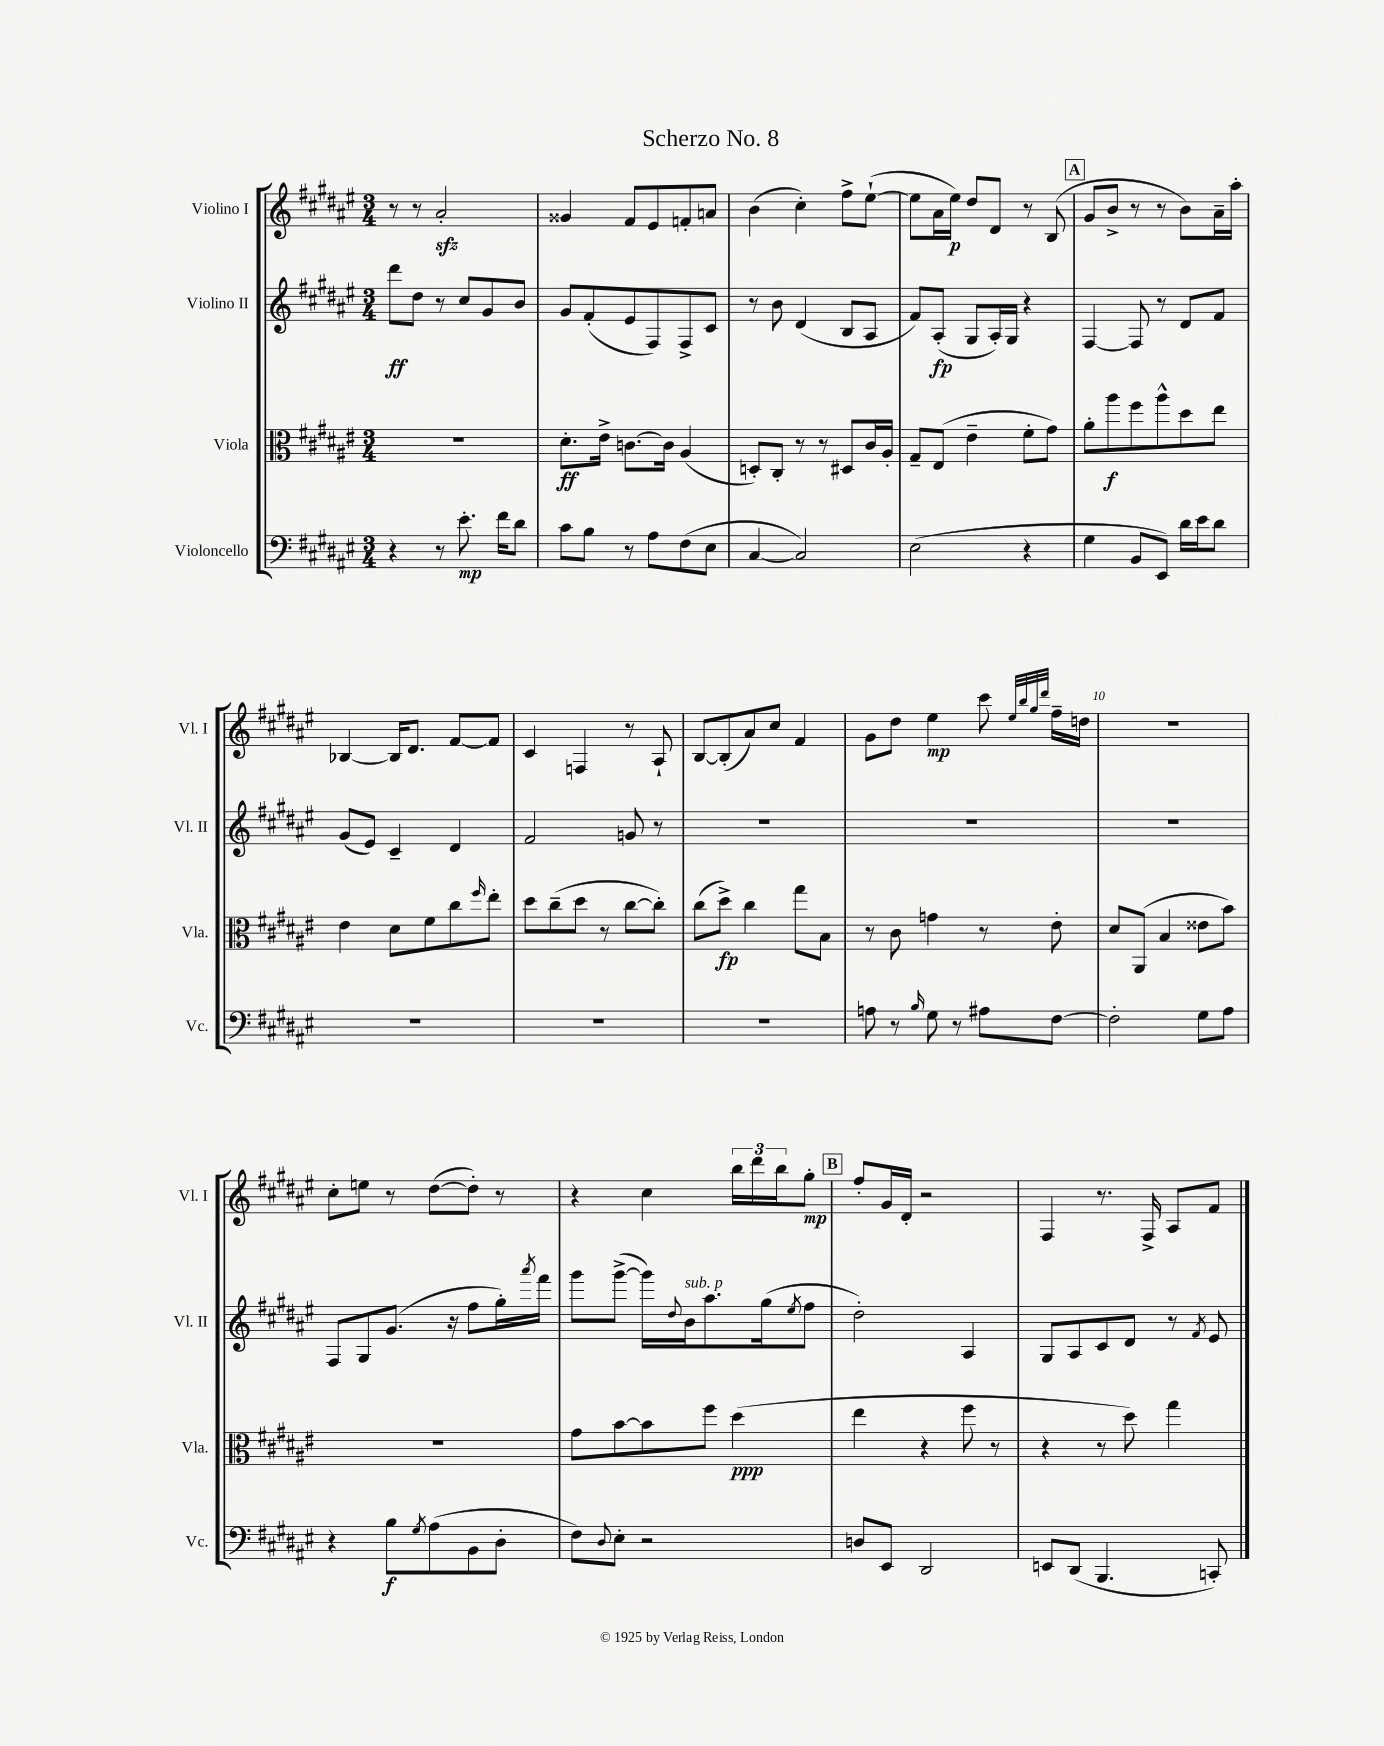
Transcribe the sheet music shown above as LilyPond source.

\header { title = "Scherzo No. 8" }
<<
\new StaffGroup <<
\new Staff = "s0" \with { instrumentName = "Violino I" shortInstrumentName = "Vl. I" } {
    \clef treble \key fis \major \numericTimeSignature \time 3/4
    r8 r8 ais'2-.\sfz |
    gisis'4 fis'8 eis'8 f'8-. a'8 |
    b'4( cis''4-.) fis''8-> eis''8~-!( |
    eis''8 ais'16 eis''16\p) dis''8 dis'8 r8 b8( |
    \mark \markup { \box "A" } gis'8 b'8-> r8 r8 b'8) ais'16-- ais''16-. |
    bes4~ bes16 dis'8. fis'8~ fis'8 |
    cis'4 f4 r8 ais8-! |
    b8~ b8-.( ais'8) cis''8 fis'4 |
    gis'8 dis''8 eis''4\mp cis'''8 \grace { eis''32 b''32 gis''32 dis'''32 } fis''16-- d''16 |
    R2. |
    cis''8-. e''8 r8 dis''8~( dis''8-.) r8 |
    r4 cis''4 \tuplet 3/2 { b''16 dis'''16 b''16 } gis''8-.\mp |
    \mark \markup { \box "B" } fis''8-. gis'16 dis'16-. r2 |
    fis4 r8. fis16-> ais8 fis'8 \bar "|." |
}
\new Staff = "s1" \with { instrumentName = "Violino II" shortInstrumentName = "Vl. II" } {
    \clef treble \key fis \major \numericTimeSignature \time 3/4
    dis'''8\ff dis''8 r8 cis''8 gis'8 b'8 |
    gis'8 fis'8-.( eis'8 fis8) fis8-> cis'8 |
    r8 b'8 dis'4( b8 ais8 |
    fis'8) ais8-.\fp( gis8 ais16-.) gis16 r4 |
    \mark \markup { \box "A" } fis4~ fis8 r8 dis'8 fis'8 |
    gis'8( eis'8) cis'4-- dis'4 |
    fis'2 g'8 r8 |
    R2. |
    R2. |
    R2. |
    fis8 gis8 gis'8.( r16 fis''8 gis''16-.) \acciaccatura { ais'''8 } fis'''16 |
    gis'''8 gis'''8~->( gis'''16) \appoggiatura { dis''8 } b'16^\markup { \italic "sub. p" } ais''8. gis''16( \acciaccatura { eis''8 } fis''8 |
    \mark \markup { \box "B" } dis''2-.) ais4 |
    gis8 ais8 cis'8 dis'8 r8 \acciaccatura { fis'8 } eis'8 \bar "|." |
}
\new Staff = "s2" \with { instrumentName = "Viola" shortInstrumentName = "Vla." } {
    \clef alto \key fis \major \numericTimeSignature \time 3/4
    R2. |
    dis'8.-.\ff eis'16-> c'8.~ c'16 ais4( |
    d8-.) cis8-. r8 r8 dis8 cis'16 ais16-. |
    gis8-- eis8( eis'4-- fis'8-. gis'8) |
    \mark \markup { \box "A" } ais'8-. ais''8\f fis''8 ais''8-^ dis''8 eis''8 |
    eis'4 dis'8 fis'8 cis''8 \grace { fis''16 } eis''8-. |
    dis''8 cis''8--( dis''8 r8 cis''8~ cis''8-.) |
    cis''8( dis''8->\fp) cis''4 gis''8 b8 |
    r8 cis'8 g'4 r8 eis'8-. |
    dis'8 ais,8( b4 eisis'8 b'8) |
    R2. |
    gis'8 b'8~ b'8 fis''8 dis''4\ppp( |
    \mark \markup { \box "B" } eis''4 r4 fis''8 r8 |
    r4 r8 dis''8) gis''4 \bar "|." |
}
\new Staff = "s3" \with { instrumentName = "Violoncello" shortInstrumentName = "Vc." } {
    \clef bass \key fis \major \numericTimeSignature \time 3/4
    r4 r8 eis'8.-.\mp fis'16 dis'8 |
    cis'8 b8 r8 ais8 fis8( eis8 |
    cis4~ cis2) |
    eis2( r4 |
    \mark \markup { \box "A" } gis4 b,8 eis,8) dis'16 eis'16 dis'8 |
    R2. |
    R2. |
    R2. |
    a8 r8 \grace { b16 } gis8 r8 ais8 fis8~ |
    fis2-. gis8 ais8 |
    r4 b8\f \acciaccatura { gis8 } ais8( b,8 dis8-. |
    fis8) \appoggiatura { dis8 } eis8-. r2 |
    \mark \markup { \box "B" } d8 eis,8 dis,2 |
    e,8 dis,8( b,,4. c,8-.) \bar "|." |
}
>>
>>
\layout { \context { \Score \override BarNumber.break-visibility = ##(#f #t #t) barNumberVisibility = #(every-nth-bar-number-visible 5) } }
